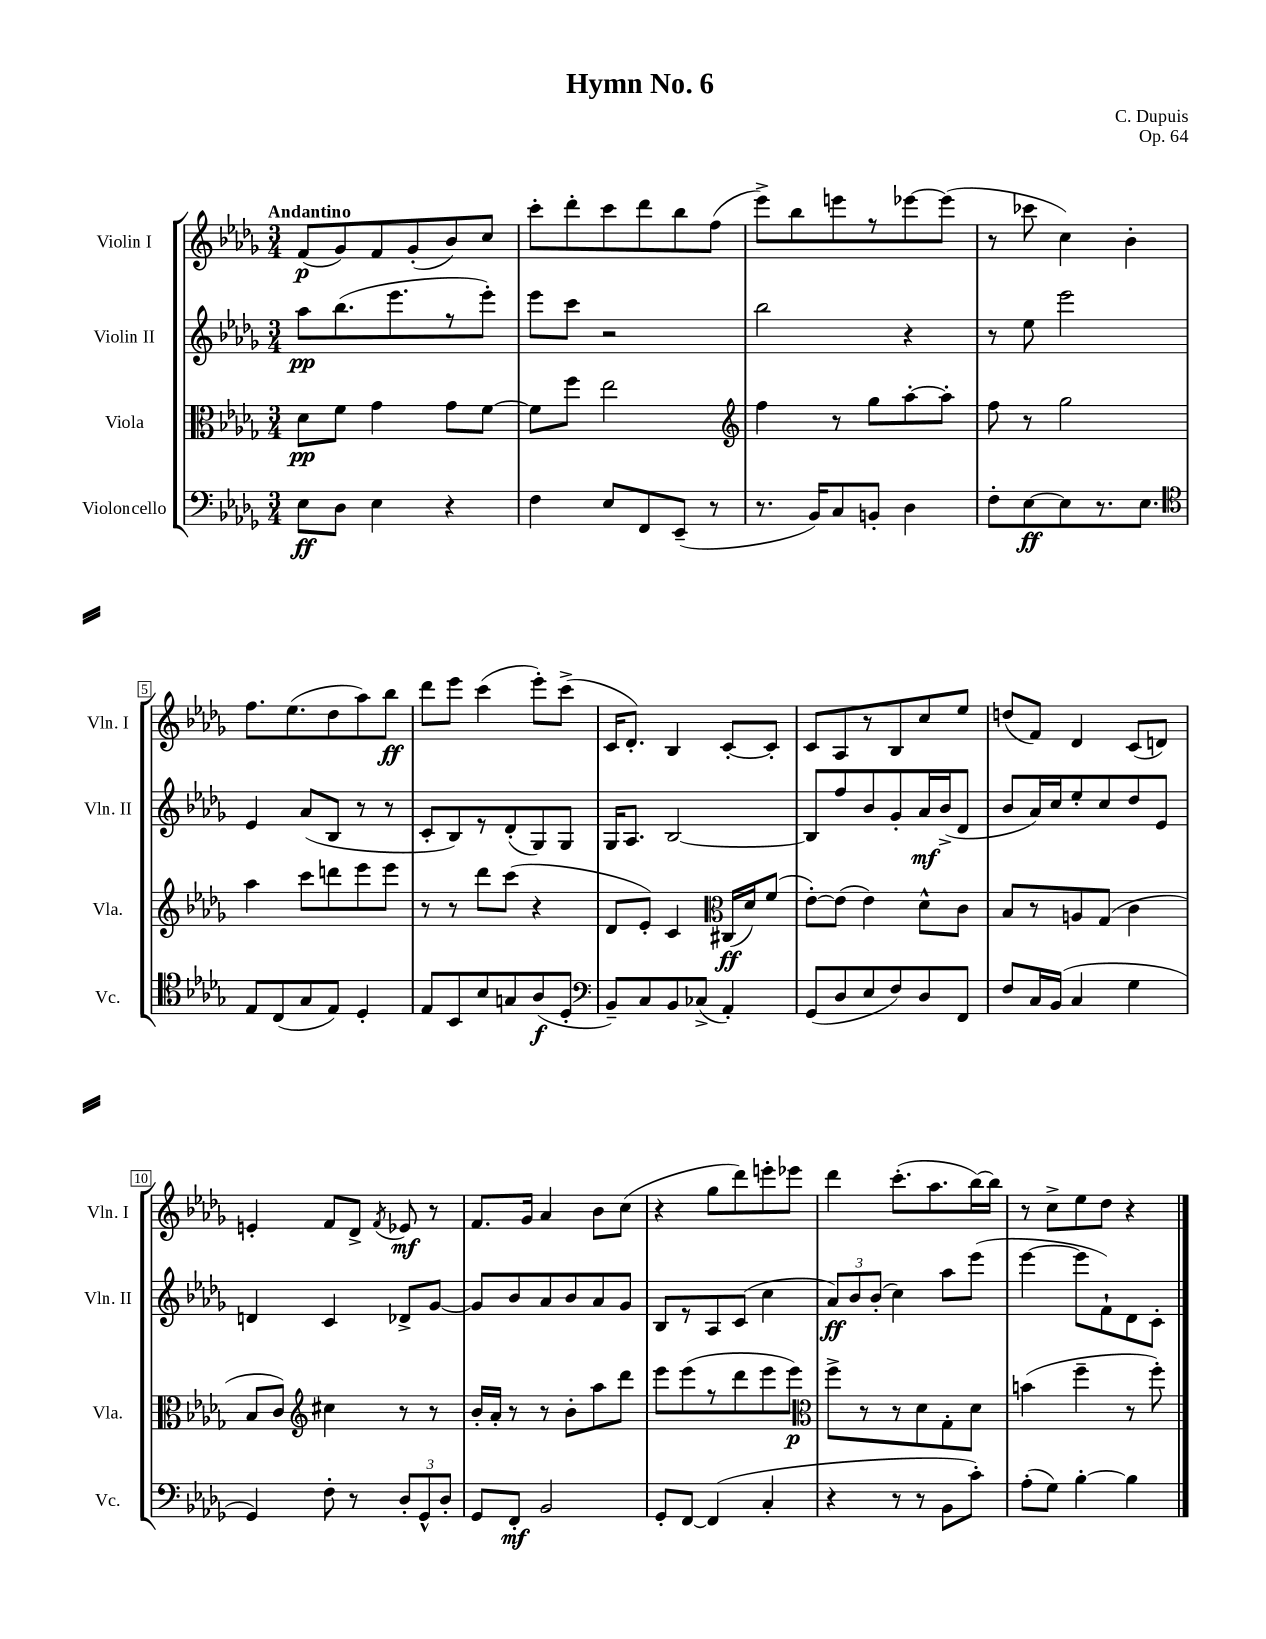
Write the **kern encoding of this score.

**kern	**dynam	**kern	**dynam	**kern	**dynam	**kern	**dynam
*part4	*part4	*part3	*part3	*part2	*part2	*part1	*part1
*staff4	*staff4	*staff3	*staff3	*staff2	*staff2	*staff1	*staff1
*I"Violoncello	*	*I"Viola	*	*I"Violin II	*	*I"Violin I	*
*I'Vc.	*	*I'Vla.	*	*I'Vln. II	*	*I'Vln. I	*
*clefF4	*	*clefC3	*	*clefG2	*	*clefG2	*
*k[b-e-a-d-g-]	*	*k[b-e-a-d-g-]	*	*k[b-e-a-d-g-]	*	*k[b-e-a-d-g-]	*
*M3/4	*	*M3/4	*	*M3/4	*	*M3/4	*
=1	=1	=1	=1	=1	=1	=1	=1
!	!	!	!	!	!	!LO:TX:a:B:t=Andantino	!
8E-\L	ff	8d-\L	pp	8aa-\L	pp	(8f/L	p
8D-\J	.	8f\J	.	(8.bb-\	.	8g-/)	.
4E-\	.	4g-\	.	.	.	8f/	.
.	.	.	.	8.eee-\	.	.	.
.	.	.	.	.	.	(8g-'/	.
4r	.	8g-\L	.	8r	.	8b-/)	.
.	.	[8f\J	.	8eee-'\J)	.	8cc/J	.
=2	=2	=2	=2	=2	=2	=2	=2
4F\	.	8f\L]	.	8eee-\L	.	8ccc'\L	.
.	.	8ff\J	.	8ccc\J	.	8ddd-'\	.
8E-/L	.	2ee-\	.	2r	.	8ccc\	.
8FF/	.	.	.	.	.	8ddd-\	.
(8EE-~/J	.	.	.	.	.	8bb-\	.
8r	.	.	.	.	.	(8ff\J	.
=3	=3	=3	=3	=3	=3	=3	=3
*	*	*clefG2	*	*	*	*	*
8.r	.	4ff\	.	2bb-\	.	8eee-^\L)	.
.	.	.	.	.	.	8bb-\	.
16BB-/KL)	.	.	.	.	.	.	.
8C/	.	8r	.	.	.	8eeen\	.
8BBn'/J	.	8gg-\L	.	.	.	8r	.
4D-\	.	[8aa-'\	.	4r	.	[8eee-X\	.
.	.	8aa-'\J]	.	.	.	(8eee-\J]	.
=4	=4	=4	=4	=4	=4	=4	=4
8F'\L	.	8ff\	.	8r	.	8r	.
[8E-\	ff	8r	.	8ee-\	.	8ccc-X\	.
8E-\]	.	2gg-\	.	2eee-\	.	4cc\)	.
8.r	.	.	.	.	.	.	.
.	.	.	.	.	.	4b-'\	.
8.E-\J	.	.	.	.	.	.	.
!!LO:LB:g=z
=5	=5	=5	=5	=5	=5	=5	=5
*clefC4	*	*	*	*	*	*	*
8E-/L	.	4aa-\	.	4e-/	.	8.ff\L	.
(8C/	.	.	.	.	.	.	.
.	.	.	.	.	.	(8.ee-\	.
8G-/	.	8ccc\L	.	(8a-/L	.	.	.
8E-/J)	.	8dddn\	.	8B-/J	.	8dd-\	.
4D-'/	.	8eee-\	.	8r	.	8aa-\)	.
.	.	8eee-\J	.	8r	.	8bb-\J	ff
=6	=6	=6	=6	=6	=6	=6	=6
8E-/L	.	8r	.	8c'/L	.	8ddd-\L	.
8BB-/	.	8r	.	8B-/)	.	8eee-\J	.
8B-/	.	8ddd-\L	.	8r	.	(4ccc\	.
8Gn/	.	(8ccc\J	.	(8d-'/	.	.	.
(8A-/	f	4r	.	8G-/)	.	8eee-'\L)	.
8D-'/J	.	.	.	8G-/J	.	(8ccc^\J	.
=7	=7	=7	=7	=7	=7	=7	=7
*clefF4	*	*	*	*	*	*	*
8BB-~/L)	.	8d-/L	.	16G-/KL	.	16c/KL	.
.	.	.	.	8.A-/J	.	8.d-'/J)	.
8C/	.	8e-'/J)	.	.	.	.	.
8BB-/	.	4c/	.	[2B-/	.	4B-/	.
(8C-X^/J	.	.	.	.	.	.	.
*	*	*clefC3	*	*	*	*	*
4AA-'/)	.	(16C#X/LL	ff	.	.	[8c'/L	.
.	.	16d-/J)	.	.	.	.	.
.	.	(8f/J	.	.	.	8c'/J]	.
=8	=8	=8	=8	=8	=8	=8	=8
(8GG-/L	.	[8e-'\L)	.	8B-/L]	.	8c/L	.
8D-/	.	(8e-\J]	.	8ff/	.	8A-/	.
8E-/	.	4e-\)	.	8b-/	.	8r	.
8F/)	.	.	.	8g-'/	.	8B-/	.
8D-/	.	8d-^^\L	.	16a-/L	mf	8cc/	.
.	.	.	.	(16b-^/J	.	.	.
8FF/J	.	8c\J	.	8d-/J	.	8ee-/J	.
=9	=9	=9	=9	=9	=9	=9	=9
8F/L	.	8B-/L	.	8b-/L	.	(8ddn/L	.
16C/L	.	8r	.	16a-/L)	.	8f/J)	.
(16BB-/JJ	.	.	.	16cc/J	.	.	.
4C/	.	8An/	.	8ee-'/	.	4d-/	.
.	.	(8G-/J	.	8cc/	.	.	.
4G-\	.	4c\	.	8dd-/	.	(8c/L	.
.	.	.	.	8e-/J	.	8dn/J)	.
!!LO:LB:g=z
=10	=10	=10	=10	=10	=10	=10	=10
4GG-/)	.	8B-/L	.	4dn/	.	4en'/	.
.	.	8c/J)	.	.	.	.	.
*	*	*clefG2	*	*	*	*	*
8F'\	.	4cc#X\	.	4c/	.	8f/L	.
8r	.	.	.	.	.	8d-^/J	.
.	.	.	.	.	.	8qf/	.
12D-'/L	.	8r	.	8d-X^/L	.	8e-X/	mf
12GG-^^/	.	.	.	.	.	.	.
.	.	8r	.	[8g-/J	.	8r	.
12D-'/J	.	.	.	.	.	.	.
=11	=11	=11	=11	=11	=11	=11	=11
8GG-/L	.	16b-'/LL	.	8g-/L]	.	8.f/L	.
.	.	16a-'/JJ	.	.	.	.	.
8FF'/J	mf	8r	.	8b-/	.	.	.
.	.	.	.	.	.	16g-/Jk	.
2BB-/	.	8r	.	8a-/	.	4a-/	.
.	.	8b-'\L	.	8b-/	.	.	.
.	.	8aa-\	.	8a-/	.	8b-\L	.
.	.	8ddd-\J	.	8g-/J	.	(8cc\J	.
=12	=12	=12	=12	=12	=12	=12	=12
8GG-'/L	.	8eee-\L	.	8B-/L	.	4r	.
[8FF/J	.	(8eee-\	.	8r	.	.	.
(4FF/]	.	8r	.	8A-/	.	8gg-\L	.
.	.	8ddd-\	.	(8c/J	.	8ddd-\)	.
4C'/	.	8eee-\	.	4cc\	.	8eeen'\	.
.	.	8eee-\J)	p	.	.	8eee-X\J	.
=13	=13	=13	=13	=13	=13	=13	=13
*	*	*clefC3	*	*	*	*	*
4r	.	8ff^\L	.	12a-/L)	ff	4ddd-\	.
.	.	.	.	12b-/	.	.	.
.	.	8r	.	.	.	.	.
.	.	.	.	(12b-'/J	.	.	.
8r	.	8r	.	4cc\)	.	(8.ccc'\L	.
8r	.	8d-\	.	.	.	.	.
.	.	.	.	.	.	8.aa-\	.
8BB-\L	.	8G-'\	.	8aa-\L	.	.	.
8c'\J)	.	8d-\J	.	(8eee-\J	.	[16bb-\L)	.
.	.	.	.	.	.	16bb-\JJ]	.
=14	=14	=14	=14	=14	=14	=14	=14
(8A-'\L	.	(4bn\	.	[4eee-\	.	8r	.
8G-\J)	.	.	.	.	.	8cc^\L	.
[4B-'\	.	4ff~\	.	8eee-\L]	.	8ee-\	.
.	.	.	.	8f`\)	.	8dd-\J	.
4B-\]	.	8r	.	8d-\	.	4r	.
.	.	8ff'\)	.	8c'\J	.	.	.
==	==	==	==	==	==	==	==
*-	*-	*-	*-	*-	*-	*-	*-
